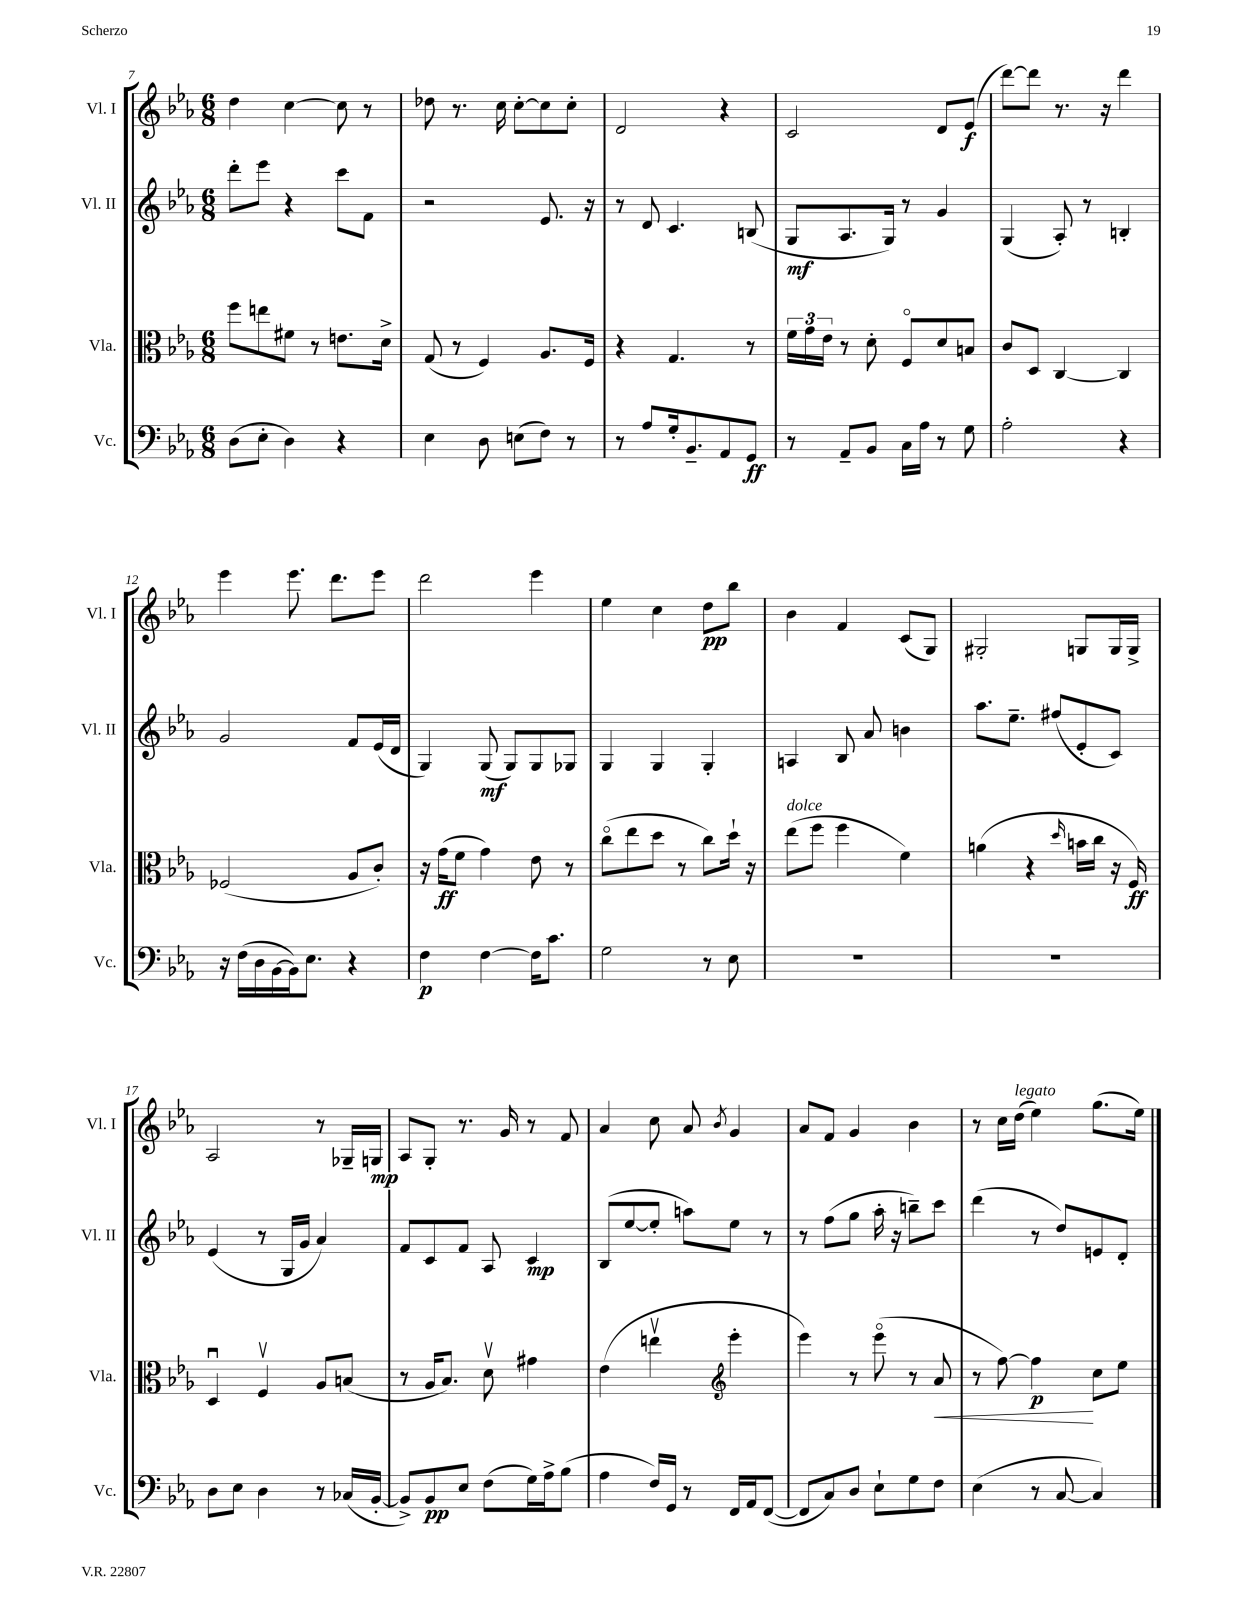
<<
\new StaffGroup <<
\new Staff = "s0" \with { instrumentName = "Vl. I" shortInstrumentName = "Vl. I" } {
    \clef treble \key ees \major \numericTimeSignature \time 6/8
    d''4 c''4~ c''8 r8 |
    des''8 r8. c''16 c''8~-. c''8 c''8-. |
    d'2 r4 |
    c'2 d'8 ees'8\f( |
    d'''8~) d'''8 r8. r16 d'''4 |
    ees'''4 ees'''8. d'''8. ees'''8 |
    d'''2 ees'''4 |
    ees''4 c''4 d''8\pp bes''8 |
    bes'4 f'4 c'8( g8) |
    gis2-. g8 g16 g16-> |
    aes2 r8 ges16-- g16\mp |
    aes8 g8-. r8. g'16 r8 f'8 |
    aes'4 c''8 aes'8 \acciaccatura { bes'8 } g'4 |
    aes'8 f'8 g'4 bes'4 |
    r8 c''16 d''16^\markup { \italic "legato" }( ees''4) g''8.( ees''16) \bar "|." |
}
\new Staff = "s1" \with { instrumentName = "Vl. II" shortInstrumentName = "Vl. II" } {
    \clef treble \key ees \major \numericTimeSignature \time 6/8
    d'''8-. ees'''8 r4 c'''8 f'8 |
    r2 ees'8. r16 |
    r8 d'8 c'4. b8( |
    g8\mf aes8. g16) r8 g'4 |
    g4( aes8-.) r8 b4-. |
    g'2 f'8 ees'16( d'16 |
    g4) g8\mf( g8) g8 ges8 |
    g4 g4 g4-. |
    a4 bes8 aes'8 b'4 |
    aes''8. ees''8.-- fis''8( ees'8-. c'8) |
    ees'4( r8 g16 g'16 aes'4) |
    f'8 c'8 f'8 aes8 c'4\mp |
    bes8( ees''8~ ees''8-. a''8) ees''8 r8 |
    r8 f''8( g''8 aes''16-. r16 b''8--) c'''8 |
    d'''4( r8 d''8) e'8 d'8-. \bar "|." |
}
\new Staff = "s2" \with { instrumentName = "Vla." shortInstrumentName = "Vla." } {
    \clef alto \key ees \major \numericTimeSignature \time 6/8
    f''8 e''8 fis'8 r8 e'8. d'16-> |
    g8( r8 f4) aes8. f16 |
    r4 g4. r8 |
    \tuplet 3/2 { f'16 g'16 ees'16 } r8 d'8-. f8\flageolet d'8 b8 |
    c'8 d8 c4~ c4 |
    fes2( aes8 c'8-.) |
    r16 g'16\ff( f'8 g'4) ees'8 r8 |
    c''8\flageolet( ees''8 d''8 r8 c''8) d''16-! r16 |
    ees''8^\markup { \italic "dolce" }( f''8 f''4 f'4) |
    a'4( r4 \grace { d''16 } b'16 c''16 r16 f16\ff) |
    d4\downbow f4\upbow aes8 b8( |
    r8 aes16 bes8.) d'8\upbow gis'4 |
    ees'4( e''4\upbow \clef treble ees'''4-. |
    ees'''4) r8 ees'''8\flageolet( r8 aes'8\< |
    r8 f''8~) f''4\p\! c''8 ees''8 \bar "|." |
}
\new Staff = "s3" \with { instrumentName = "Vc." shortInstrumentName = "Vc." } {
    \clef bass \key ees \major \numericTimeSignature \time 6/8
    d8( ees8-. d4) r4 |
    ees4 d8 e8( f8) r8 |
    r8 aes8 g16-. bes,8.-- aes,8 g,8\ff |
    r8 aes,8-- bes,8 c16 aes16 r8 g8 |
    aes2-. r4 |
    r16 f16( d16 bes,16~ bes,16) ees8. r4 |
    f4\p f4~ f16 c'8. |
    g2 r8 ees8 |
    R2. |
    R2. |
    d8 ees8 d4 r8 ces16( bes,16~-. |
    bes,8->) bes,8\pp ees8 f8( g16) aes16-> bes8( |
    aes4 f16) g,16 r8 f,16 aes,16 f,8~( |
    f,8 c8) d8 ees8-! g8 f8 |
    ees4( r8 c8~ c4) \bar "|." |
}
>>
>>
\layout { \context { \Score currentBarNumber = #7 } }
